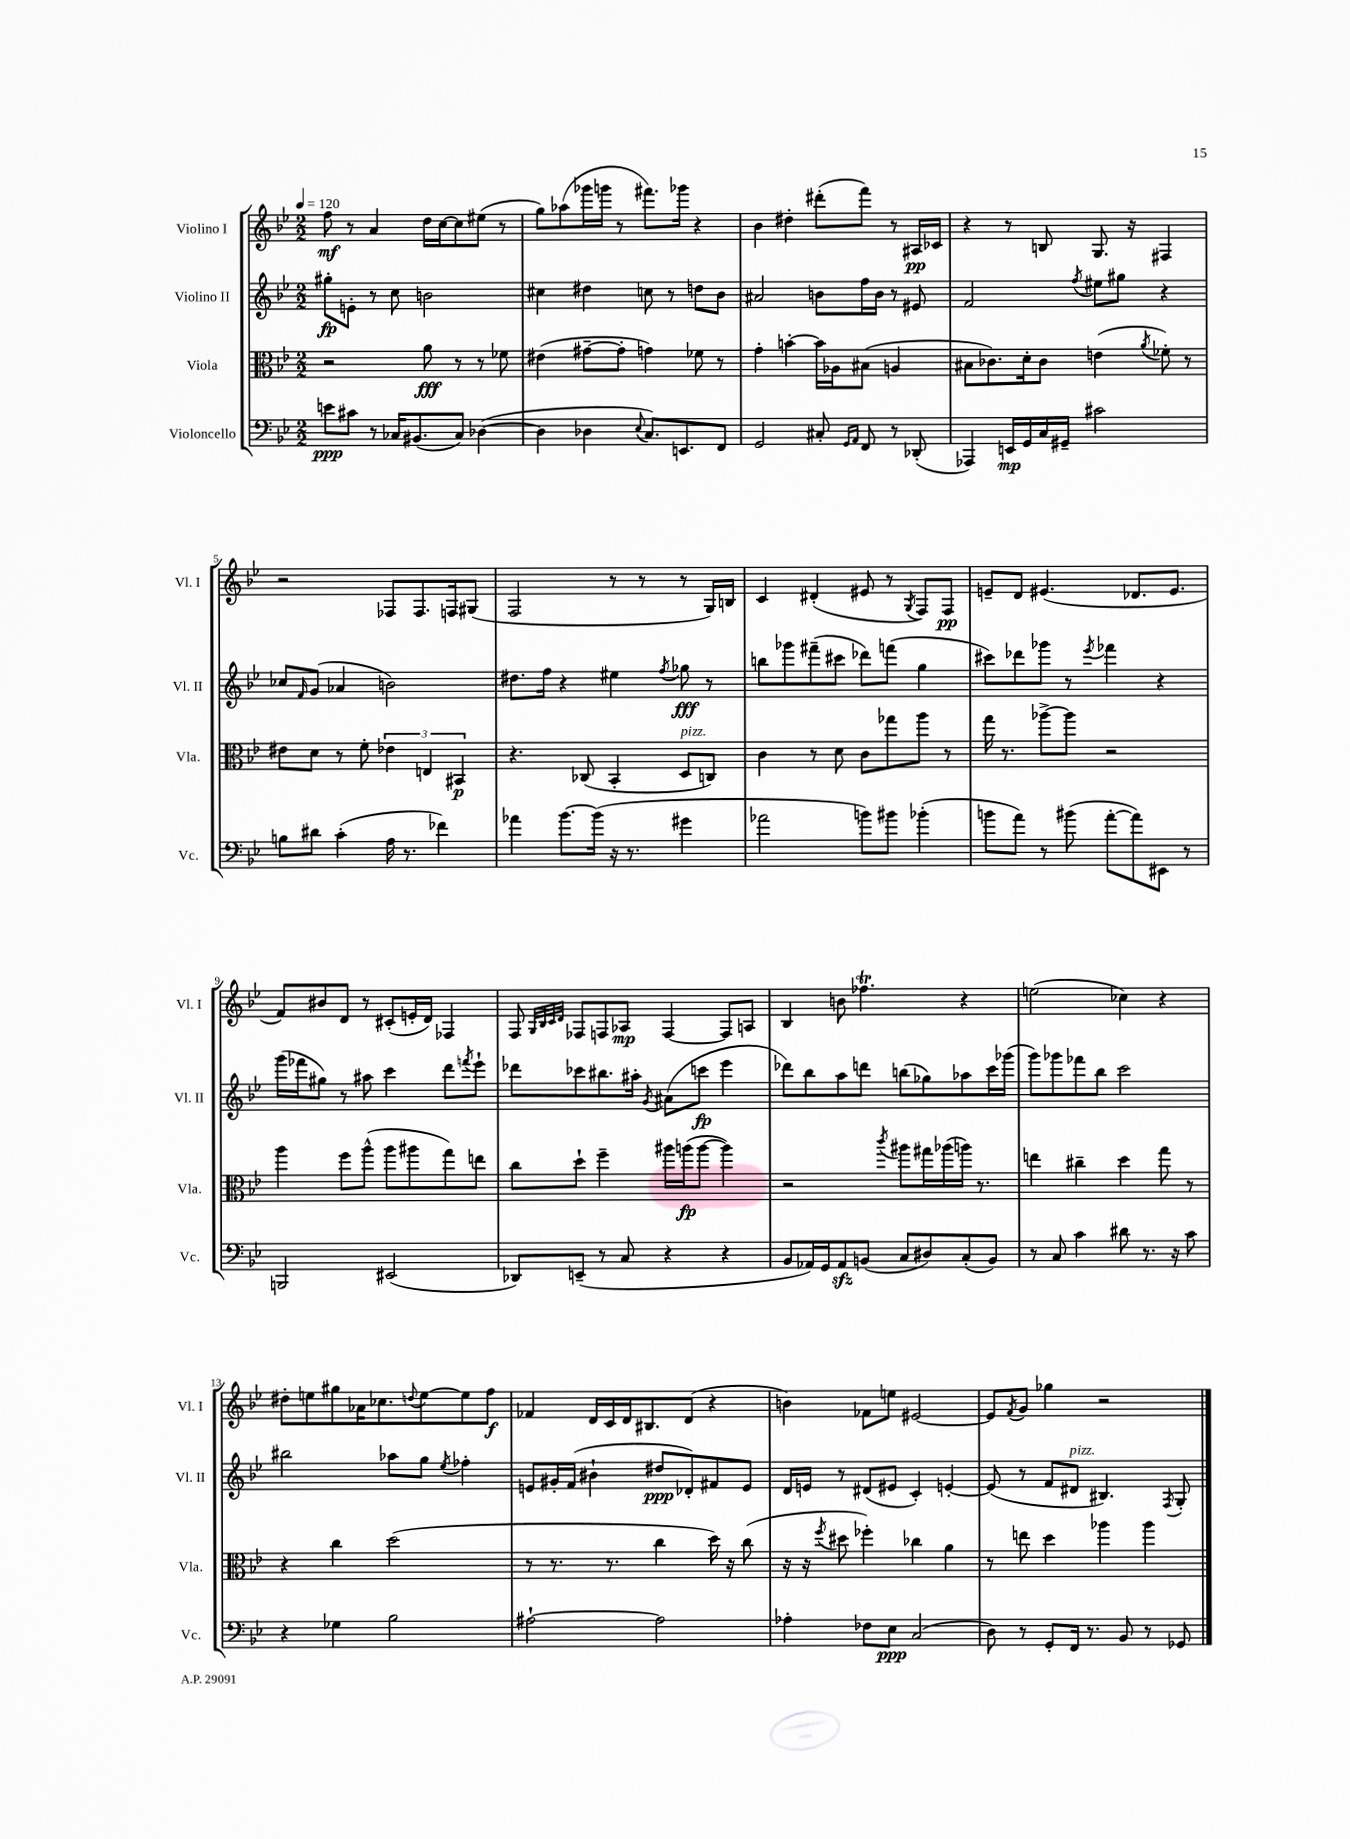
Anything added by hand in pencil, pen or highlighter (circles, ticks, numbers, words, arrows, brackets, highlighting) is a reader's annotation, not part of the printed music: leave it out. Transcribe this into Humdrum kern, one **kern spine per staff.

**kern	**dynam	**kern	**dynam	**kern	**dynam	**kern	**dynam
*part4	*part4	*part3	*part3	*part2	*part2	*part1	*part1
*staff4	*staff4	*staff3	*staff3	*staff2	*staff2	*staff1	*staff1
*I"Violoncello	*	*I"Viola	*	*I"Violino II	*	*I"Violino I	*
*I'Vc.	*	*I'Vla.	*	*I'Vl. II	*	*I'Vl. I	*
*clefF4	*	*clefC3	*	*clefG2	*	*clefG2	*
*k[b-e-]	*	*k[b-e-]	*	*k[b-e-]	*	*k[b-e-]	*
*M2/2	*	*M2/2	*	*M2/2	*	*M2/2	*
*MM120	*	*MM120	*	*MM120	*	*MM120	*
=1	=1	=1	=1	=1	=1	=1	=1
8en\L	ppp	2r	.	8gg#X'\L	fp	8ff\	mf
8c#X\J	.	.	.	8en'\J	.	8r	.
8r	.	.	.	8r	.	4a/	.
16C-X/KL	.	.	.	8cc\	.	.	.
(8.BB#X/	.	.	.	.	.	.	.
.	.	8a\	fff	2bn\	.	16dd\LL	.
.	.	.	.	.	.	[16cc\J	.
8C-/J)	.	8r	.	.	.	8cc\]	.
([4D-X\	.	8r	.	.	.	(8ee#X\J	.
.	.	8f-X\	.	.	.	8r	.
=2	=2	=2	=2	=2	=2	=2	=2
4D-\]	.	(4e#X\	.	4cc#X\	.	8gg\L)	.
.	.	.	.	.	.	(8aa-X\	.
4D-X\	.	[8g#X~\L	.	4dd#X\	.	16ggg-X\L	.
.	.	.	.	.	.	16gggn\JJ	.
.	.	8g#'\J]	.	.	.	8r	.
8qqE-/	.	.	.	.	.	.	.
8.C/L)	.	4gn\)	.	8ccn\	.	8.fff#X\L)	.
.	.	.	.	8r	.	.	.
8.EEn/	.	.	.	.	.	16ggg-X\Jk	.
.	.	8f-X\	.	8ddn\L	.	4r	.
8FF/J	.	8r	.	8b-\J	.	.	.
=3	=3	=3	=3	=3	=3	=3	=3
2GG/	.	4g'\	.	2a#X/	.	4b-\	.
.	.	[4bn'\	.	.	.	4dd#X'\	.
8C#X'/	.	16b\LL]	.	8bn\L	.	(8ddd#X'\L	.
.	.	16A-X\J	.	.	.	.	.
16qqGG/LL	.	.	.	.	.	.	.
16qqAA/JJ	.	.	.	.	.	.	.
8FF/	.	(8B#X\J	.	16ff\L	.	8fff\J)	.
.	.	.	.	16b\JJ	.	.	.
8r	.	4An/	.	8r	.	8r	.
(8DD-X'/	.	.	.	8e#X/	.	16A#X/LL	pp
.	.	.	.	.	.	16c-X/JJ	.
=4	=4	=4	=4	=4	=4	=4	=4
4AAA-X/)	.	8B#X\L	.	2f/	.	4r	.
.	.	8.c-X\)	.	.	.	.	.
16EEn/LL	mp	.	.	.	.	8r	.
16GG/	.	16d'\k	.	.	.	.	.
16C/	.	8c-\J	.	.	.	8Bn/	.
16GG#X~/JJ	.	.	.	.	.	.	.
.	.	.	.	8qff/	.	.	.
2c#X\	.	(4en\	.	8ee#X\L	.	8.G/	.
.	.	.	.	8gg#X\J	.	.	.
.	.	.	.	.	.	16r	.
.	.	8qa/	.	.	.	.	.
.	.	8f-X'\)	.	4r	.	4F#X/	.
.	.	8r	.	.	.	.	.
!!LO:LB:g=z
=5	=5	=5	=5	=5	=5	=5	=5
8Bn\L	.	8e#X\L	.	8cc-X/L	.	2r	.
.	.	.	.	16qqf/	.	.	.
8d#X\J	.	8d\J	.	(8g/J	.	.	.
(4c'\	.	8r	.	4a-X/	.	.	.
.	.	8f'\	.	.	.	.	.
16A\	.	6e-X\	.	2bn\)	.	8F-X/L	.
8.r	.	.	.	.	.	.	.
.	.	.	.	.	.	8.F-/	.
.	.	6En/	.	.	.	.	.
4f-X\)	.	.	.	.	.	.	.
.	.	.	.	.	.	16Fn/k	.
.	.	6BB#X/	p	.	.	.	.
.	.	.	.	.	.	(8G#X/J	.
=6	=6	=6	=6	=6	=6	=6	=6
4a-X\	.	4.r	.	8.dd#X\L	.	2F/	.
.	.	.	.	16ff\Jk	.	.	.
[8.b-\L	.	.	.	4r	.	.	.
.	.	(8C-X/	.	.	.	.	.
(16b-\Jk]	.	.	.	.	.	.	.
16r	.	4BB-'/	.	4ee#X\	.	8r	.
8.r	.	.	.	.	.	.	.
.	.	.	.	.	.	8r	.
.	.	.	.	8qff/	.	.	.
!	!	!LO:TX:a:i:t=pizz.	!	!	!	!	!
4g#X\	.	8D/L	.	8gg-X\	fff	8r	.
.	.	8Cn/J)	.	8r	.	16G/LL)	.
.	.	.	.	.	.	16Bn/JJ	.
=7	=7	=7	=7	=7	=7	=7	=7
2a-X\	.	4c\	.	8bbn\L	.	4c/	.
.	.	.	.	8ggg-X\	.	.	.
.	.	8r	.	(8fff#X~\	.	(4d#X'/	.
.	.	8d\	.	8ccc#X\J	.	.	.
8bn\L)	.	8c\L	.	8ddd-X\L)	.	8e#X/	.
8b#X\J	.	8gg-X\	.	(8fffn\J	.	8r	.
.	.	.	.	.	.	8qG/	.
(4b-X'\	.	8aa\J	.	4gg\	.	8F/L)	.
.	.	8r	.	.	.	8F/J	pp
=8	=8	=8	=8	=8	=8	=8	=8
8bn\L	.	16gg\	.	8ccc#X\L)	.	8en~/L	.
.	.	8.r	.	.	.	.	.
8a\J)	.	.	.	8ddd-X\	.	8d/J	.
8r	.	[8aa-X^\L	.	8ggg-X\J	.	(4.e#X/	.
(8b#X\	.	8aa-\J]	.	8r	.	.	.
.	.	.	.	8qeee-/	.	.	.
[8a'\L	.	2r	.	4fff-X\	.	.	.
8a\])	.	.	.	.	.	8.d-X/L	.
8EE#X\J	.	.	.	4r	.	.	.
.	.	.	.	.	.	8.e#/J	.
8r	.	.	.	.	.	.	.
!!LO:LB:g=z
=9	=9	=9	=9	=9	=9	=9	=9
2BBBn/	.	4aa\	.	(16ggg\LL	.	8f/L)	.
.	.	.	.	16fff-X\J	.	.	.
.	.	.	.	8gg#X\J)	.	8b#X/	.
.	.	8ff\L	.	8r	.	8d/J	.
.	.	(8aa^^\J	.	8aa#X\	.	8r	.
(2EE#X/	.	8aa\L	.	4ccc\	.	(8c#X'/L	.
.	.	8aa#X\	.	.	.	16en'/L	.
.	.	.	.	.	.	16d/JJ)	.
.	.	8gg\)	.	8ddd\L	.	4F-X/	.
.	.	.	.	8qfffn/	.	.	.
.	.	8een\J	.	8eee-`\J	.	.	.
=10	=10	=10	=10	=10	=10	=10	=10
8DD-X/L)	.	8cc\L	.	8ddd-X\L	.	8F/	.
.	.	.	.	.	.	32qqG/LLL	.
.	.	.	.	.	.	32qqB-/	.
.	.	.	.	.	.	32qqc/	.
.	.	.	.	.	.	32qqd/JJJ	.
(8EEn~/J	.	8dd`\J	.	8ccc-X\	.	8F-X/L	.
8r	.	4ff~\	.	8.bb#X\	.	8Fn/	.
8C/	.	.	.	.	.	8A-X/J	mp
.	.	.	.	16aa#X'\Jk	.	.	.
.	.	.	.	8qg/	.	.	.
4r	.	16aa#X\LL	.	(8a#X\L	.	[4F/	.
.	.	(16aan\J	fp	.	.	.	.
.	.	[8aa\J	.	8cccn\J	fp	.	.
4r	.	4aa\])	.	4eee-\	.	8F/L]	.
.	.	.	.	.	.	8An/J	.
=11	=11	=11	=11	=11	=11	=11	=11
8BB-/L	.	2r	.	8ddd-X\L)	.	4B-/	.
16AA-X/L)	.	.	.	8bb-\	.	.	.
16GG/J	.	.	.	.	.	.	.
8AA-zz/	.	.	.	8aa\	.	8bn\	.
(8BBn/J	.	.	.	8dddn\J	.	4.ff-XT\	.
.	.	8qccc/	.	.	.	.	.
8C/L	.	8aa#X\L	.	(8bbn\L	.	.	.
8D#X/)	.	16gg#X\L	.	8gg-X\)	.	.	.
.	.	(16aa-X\	.	.	.	.	.
(8C'/	.	16aan\JJ)	.	8aa-X\	.	4r	.
.	.	8.r	.	.	.	.	.
8BB/J)	.	.	.	16ccc\L	.	.	.
.	.	.	.	(16ggg-X\JJ	.	.	.
=12	=12	=12	=12	=12	=12	=12	=12
8r	.	4een\	.	8ggg\L)	.	(2een\	.
8C/	.	.	.	8ggg-X\	.	.	.
4c\	.	4cc#X~\	.	8fff-X\	.	.	.
.	.	.	.	8bb-\J	.	.	.
8d#X\	.	4dd\	.	2ccc\	.	4cc-X\)	.
8.r	.	.	.	.	.	.	.
.	.	8gg\	.	.	.	4r	.
16r	.	.	.	.	.	.	.
8c\	.	8r	.	.	.	.	.
!!LO:LB:g=z
=13	=13	=13	=13	=13	=13	=13	=13
4r	.	4r	.	2bb#X\	.	8dd#X'\L	.
.	.	.	.	.	.	8een\	.
4G-X\	.	4cc\	.	.	.	8gg#X\	.
.	.	.	.	.	.	16a-X\K	.
.	.	.	.	.	.	8.cc-X\	.
2B-\	.	(2dd\	.	8aa-X\L	.	.	.
.	.	.	.	.	.	8qqddn/	.
.	.	.	.	8gg\J	.	[8ee\	.
.	.	.	.	8qee-/	.	.	.
.	.	.	.	4ff-X'\	.	8ee\]	.
.	.	.	.	.	.	8ff\J	f
=14	=14	=14	=14	=14	=14	=14	=14
[2A#X`\	.	8r	.	8en/L	.	4f-X/	.
.	.	8.r	.	16g#X'/L	.	.	.
.	.	.	.	(16f/JJ	.	.	.
.	.	.	.	4b#X`\	.	16d/LL	.
.	.	8.r	.	.	.	16c/	.
.	.	.	.	.	.	16d/J	.
.	.	.	.	.	.	8.B#X/	.
2A#\]	.	4cc\	.	8dd#X/L	ppp	.	.
.	.	.	.	8d-X'/)	.	(8d/J	.
.	.	16dd\)	.	8f#X/	.	4r	.
.	.	16r	.	.	.	.	.
.	.	(8cc\	.	8e/J	.	.	.
=15	=15	=15	=15	=15	=15	=15	=15
4A-X'\	.	16r	.	16d/LL	.	4bn\)	.
.	.	16r	.	16en/JJ	.	.	.
.	.	8qff/	.	.	.	.	.
.	.	8dd#X\	.	8r	.	.	.
8F-X\L	.	4ff-X'\)	.	(8d#X/L	.	8f-X\L	.
8E-\J	ppp	.	.	8e#X/J	.	8een\J	.
(2C/	.	4cc-X\	.	4c'/)	.	[2e#X/	.
.	.	4a\	.	[4en'/	.	.	.
=16	=16	=16	=16	=16	=16	=16	=16
8D\)	.	8r	.	(8e/]	.	8e#/L]	.
.	.	.	.	.	.	8qf/	.
8r	.	8een\	.	8r	.	8g/J	.
8GG'/L	.	4dd\	.	8f/L	.	4gg-X\	.
!	!	!	!	!LO:TX:a:i:t=pizz.	!	!	!
16FF/Jk	.	.	.	8d#X/J	.	.	.
8.r	.	.	.	.	.	.	.
.	.	4aa-X\	.	4.B#X/)	.	2r	.
8BB-/	.	.	.	.	.	.	.
8r	.	4aa-\	.	.	.	.	.
.	.	.	.	8qF/	.	.	.
8GG-X/	.	.	.	8G'/	.	.	.
==	==	==	==	==	==	==	==
*-	*-	*-	*-	*-	*-	*-	*-
